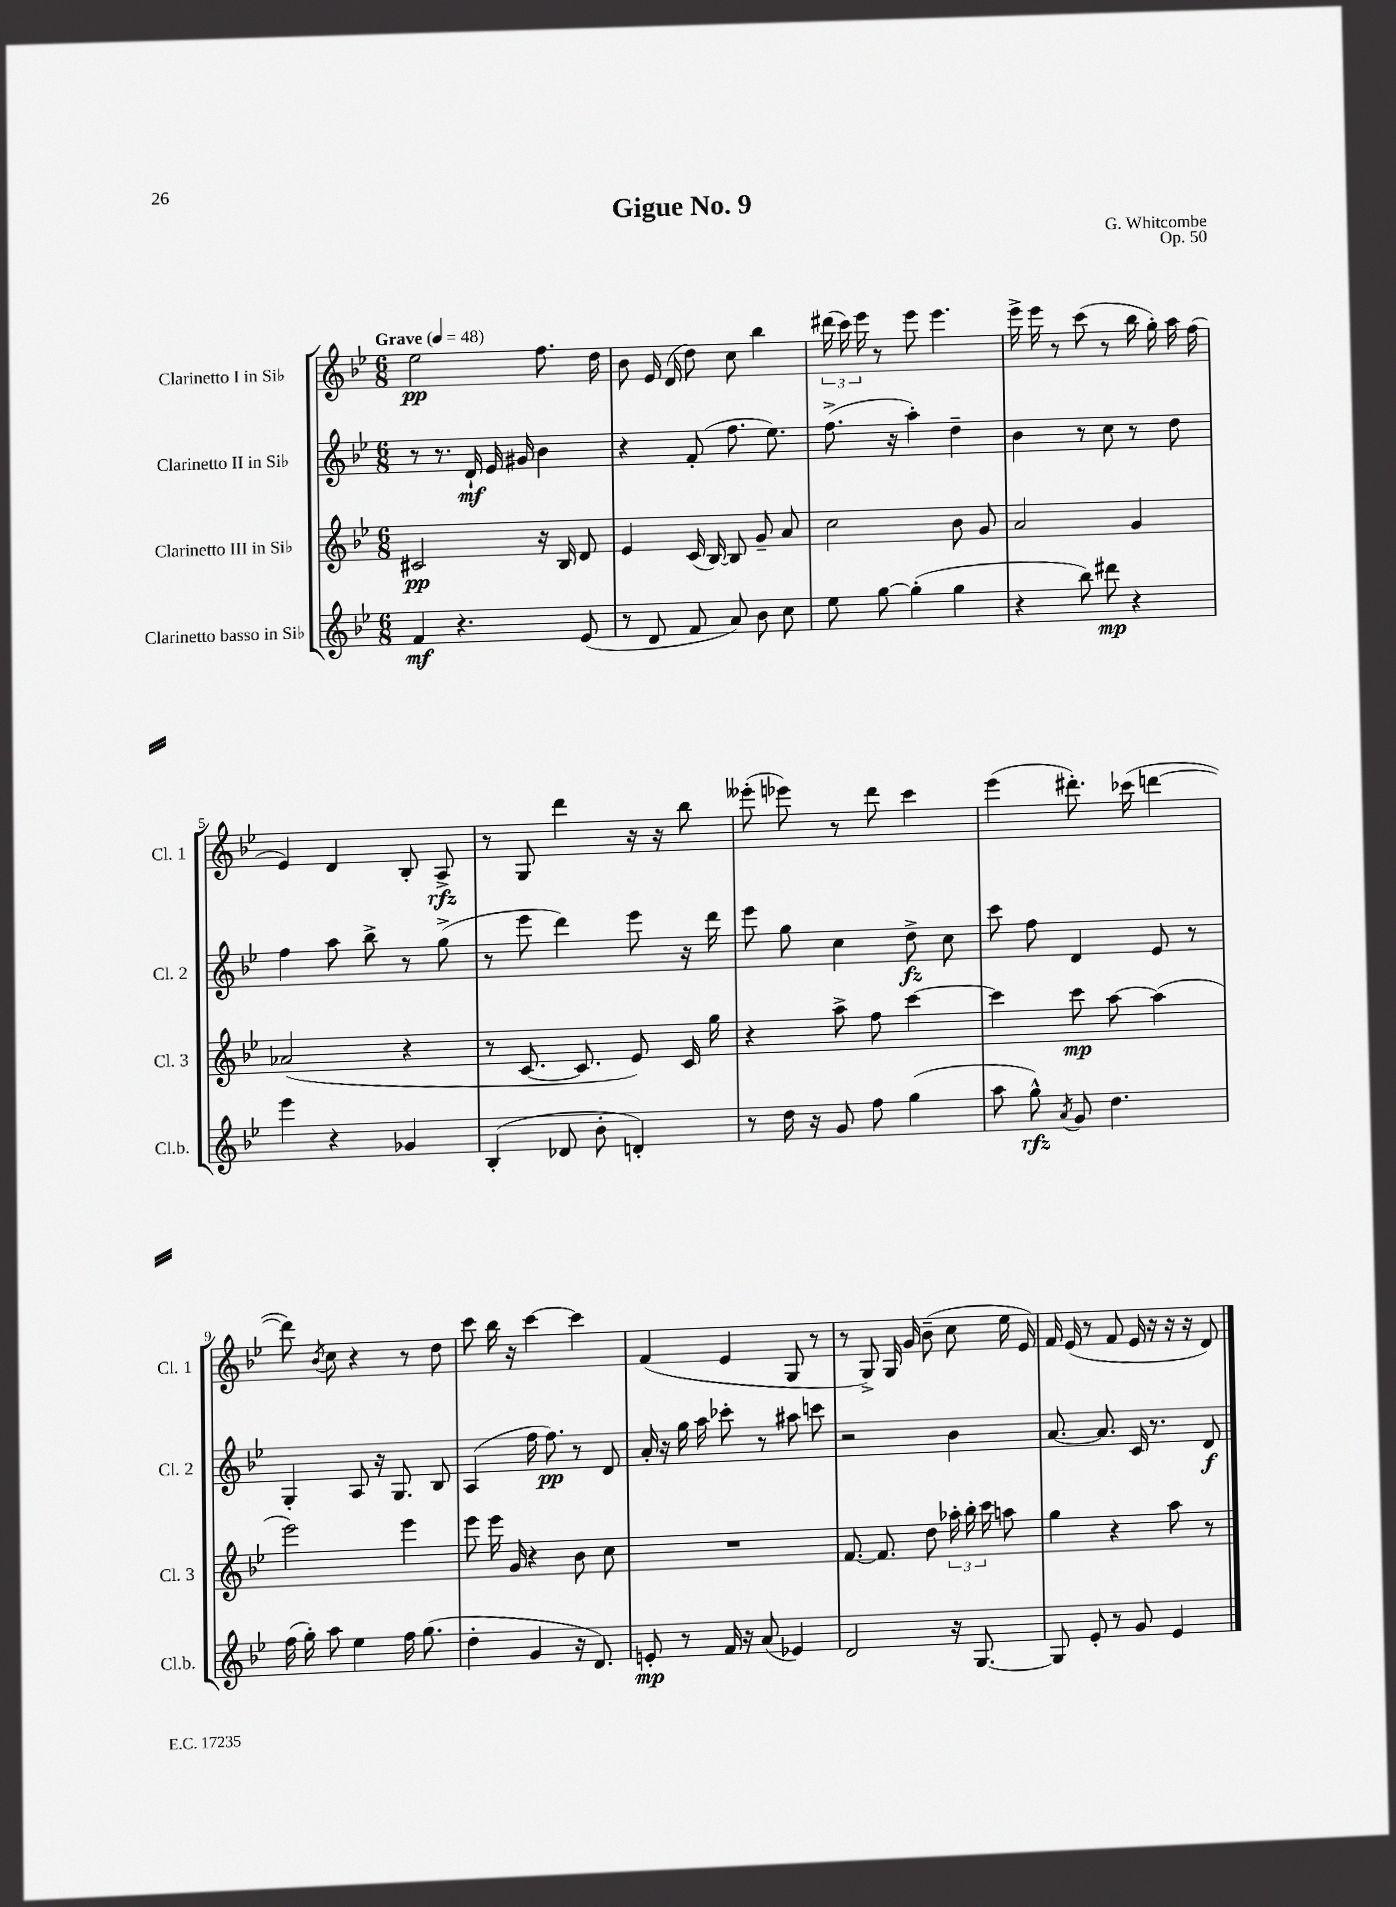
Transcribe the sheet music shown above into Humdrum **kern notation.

**kern	**dynam	**kern	**dynam	**kern	**dynam	**kern	**dynam
*part4	*part4	*part3	*part3	*part2	*part2	*part1	*part1
*staff4	*staff4	*staff3	*staff3	*staff2	*staff2	*staff1	*staff1
*I"Clarinetto basso in Si♭	*	*I"Clarinetto III in Si♭	*	*I"Clarinetto II in Si♭	*	*I"Clarinetto I in Si♭	*
*I'Cl.b.	*	*I'Cl. 3	*	*I'Cl. 2	*	*I'Cl. 1	*
*clefG2	*	*clefG2	*	*clefG2	*	*clefG2	*
*k[b-e-]	*	*k[b-e-]	*	*k[b-e-]	*	*k[b-e-]	*
*M6/8	*	*M6/8	*	*M6/8	*	*M6/8	*
*MM48	*	*MM48	*	*MM48	*	*MM48	*
=1	=1	=1	=1	=1	=1	=1	=1
!	!	!	!	!	!	!LO:TX:a:B:t=Grave	!
4f/	mf	2c#X/	pp	8r	.	2ee-\	pp
.	.	.	.	8.r	.	.	.
4.r	.	.	.	.	.	.	.
.	.	.	.	16d`/	mf	.	.
.	.	.	.	16e-/	.	.	.
.	.	.	.	16g#X/	.	.	.
.	.	16r	.	4b-\	.	8.ff\	.
.	.	16B-/	.	.	.	.	.
(8e-/	.	8d/	.	.	.	.	.
.	.	.	.	.	.	16dd\	.
=2	=2	=2	=2	=2	=2	=2	=2
8r	.	4e-/	.	4r	.	8b-\	.
8d/	.	.	.	.	.	16e-/	.
.	.	.	.	.	.	(16d/	.
8f/	.	(16c/	.	(8f'/	.	8dd\)	.
.	.	[16B-/)	.	.	.	.	.
8a/)	.	8B-/]	.	8.ff\	.	8cc\	.
8b-\	.	8g~/	.	.	.	4bb-\	.
.	.	.	.	8.ee-\)	.	.	.
8cc\	.	8a/	.	.	.	.	.
=3	=3	=3	=3	=3	=3	=3	=3
8ee-\	.	2cc\	.	(8.ff^\	.	(24ddd#X\	.
.	.	.	.	.	.	24ccc\)	.
.	.	.	.	.	.	24eee-\	.
[8gg\	.	.	.	.	.	8r	.
.	.	.	.	16r	.	.	.
(4gg'\]	.	.	.	4aa'\)	.	8eee-\	.
.	.	.	.	.	.	4.eee-\	.
4gg\	.	8b-\	.	4dd~\	.	.	.
.	.	8g/	.	.	.	.	.
=4	=4	=4	=4	=4	=4	=4	=4
4r	.	2a/	.	4b-\	.	16eee-^\	.
.	.	.	.	.	.	16eee-\	.
.	.	.	.	.	.	8r	.
8bb-\)	.	.	.	8r	.	(8ccc\	.
8ddd#X\	mp	.	.	8cc\	.	8r	.
4r	.	4g/	.	8r	.	16bb-\	.
.	.	.	.	.	.	16gg'\)	.
.	.	.	.	8dd\	.	16aa\	.
.	.	.	.	.	.	(16ff\	.
!!LO:LB:g=z
=5	=5	=5	=5	=5	=5	=5	=5
4eee-\	.	(2a-X/	.	4ff\	.	4e-/)	.
4r	.	.	.	8aa\	.	4d/	.
.	.	.	.	8bb-^\	.	.	.
4g-X/	.	4r	.	8r	.	8B-'/	.
.	.	.	.	(8gg^\	.	8A^/	rfz
=6	=6	=6	=6	=6	=6	=6	=6
(4B-'/	.	8r	.	8r	.	8r	.
.	.	[8.c/	.	8eee-\	.	8G/	.
8d-X/	.	.	.	4ddd\)	.	4ddd\	.
.	.	8.c/]	.	.	.	.	.
8b-'\	.	.	.	.	.	.	.
4dn'/)	.	8e-/)	.	8eee-\	.	16r	.
.	.	.	.	.	.	16r	.
.	.	16c/	.	16r	.	8bb-\	.
.	.	16gg\	.	16ddd\	.	.	.
=7	=7	=7	=7	=7	=7	=7	=7
8r	.	4r	.	8eee-\	.	(8eee--X'\	.
16dd\	.	.	.	8gg\	.	8eee-X\)	.
16r	.	.	.	.	.	.	.
8g/	.	8aa^\	.	4cc\	.	8r	.
8ff\	.	8ff\	.	.	.	8ddd\	.
(4gg\	.	[4ccc\	.	8dd^\	fz	4ccc\	.
.	.	.	.	8cc\	.	.	.
=8	=8	=8	=8	=8	=8	=8	=8
8aa\	.	4ccc\]	.	8ccc\	.	(4eee-\	.
8gg^^\)	rfz	.	.	8ff\	.	.	.
8qa/	.	.	.	.	.	.	.
8g/	.	8ccc\	mp	4d/	.	8.ddd#X'\)	.
4.dd\	.	[8aa\	.	.	.	.	.
.	.	.	.	.	.	(16ccc-X\	.
.	.	(4aa\]	.	8e-/	.	[4dddn\	.
.	.	.	.	8r	.	.	.
!!LO:LB:g=z
=9	=9	=9	=9	=9	=9	=9	=9
(16ff\	.	2eee-\)	.	4G'/	.	8ddd\])	.
16gg'\)	.	.	.	.	.	.	.
.	.	.	.	.	.	8qb-/	.
8aa\	.	.	.	.	.	8cc\	.
4ee-\	.	.	.	8A/	.	4r	.
.	.	.	.	16r	.	.	.
.	.	.	.	8.G/	.	.	.
16ff\	.	4eee-\	.	.	.	8r	.
(8.gg\	.	.	.	.	.	.	.
.	.	.	.	8B-/	.	8dd\	.
=10	=10	=10	=10	=10	=10	=10	=10
4dd'\	.	8eee-\	.	(4A/	.	8ccc\	.
.	.	16eee-\	.	.	.	16bb-\	.
.	.	16g/	.	.	.	16r	.
4g/	.	4r	.	16ff\	.	[4ccc\	.
.	.	.	.	8.ff\)	pp	.	.
16r	.	8b-\	.	8r	.	4ccc\]	.
8.d/)	.	.	.	.	.	.	.
.	.	8cc\	.	8d/	.	.	.
=11	=11	=11	=11	=11	=11	=11	=11
8en'/	mp	2.r	.	16a'/	.	(4f/	.
.	.	.	.	16r	.	.	.
8r	.	.	.	16gg\	.	.	.
.	.	.	.	16aa\	.	.	.
16f/	.	.	.	8ccc-X'\	.	4e-/	.
16r	.	.	.	.	.	.	.
(8a/	.	.	.	8r	.	.	.
4e-X/)	.	.	.	8aa#X\	.	8G/	.
.	.	.	.	8cccn\	.	8r	.
=12	=12	=12	=12	=12	=12	=12	=12
2d/	.	[8.f/	.	2r	.	8r	.
.	.	.	.	.	.	8G^/)	.
.	.	8.f/]	.	.	.	.	.
.	.	.	.	.	.	16G/	.
.	.	.	.	.	.	16g/	.
.	.	8dd\	.	.	.	(8b-~\	.
16r	.	24aa-X'\	.	4b-\	.	8cc\	.
.	.	24bb-'\	.	.	.	.	.
[8.G/	.	.	.	.	.	.	.
.	.	24ccc\	.	.	.	.	.
.	.	8aan\	.	.	.	16ee-\	.
.	.	.	.	.	.	16e-/)	.
=13	=13	=13	=13	=13	=13	=13	=13
8G/]	.	4gg\	.	[8.a/	.	16f/	.
.	.	.	.	.	.	(16e-/	.
8e-'/	.	.	.	.	.	8r	.
.	.	.	.	8.a/]	.	.	.
8r	.	4r	.	.	.	8f/	.
8g/	.	.	.	16c/	.	16e-/	.
.	.	.	.	8.r	.	16r	.
4e-/	.	8aa\	.	.	.	16r	.
.	.	.	.	.	.	16r	.
.	.	8r	.	8d/	f	8d/)	.
==	==	==	==	==	==	==	==
*-	*-	*-	*-	*-	*-	*-	*-
